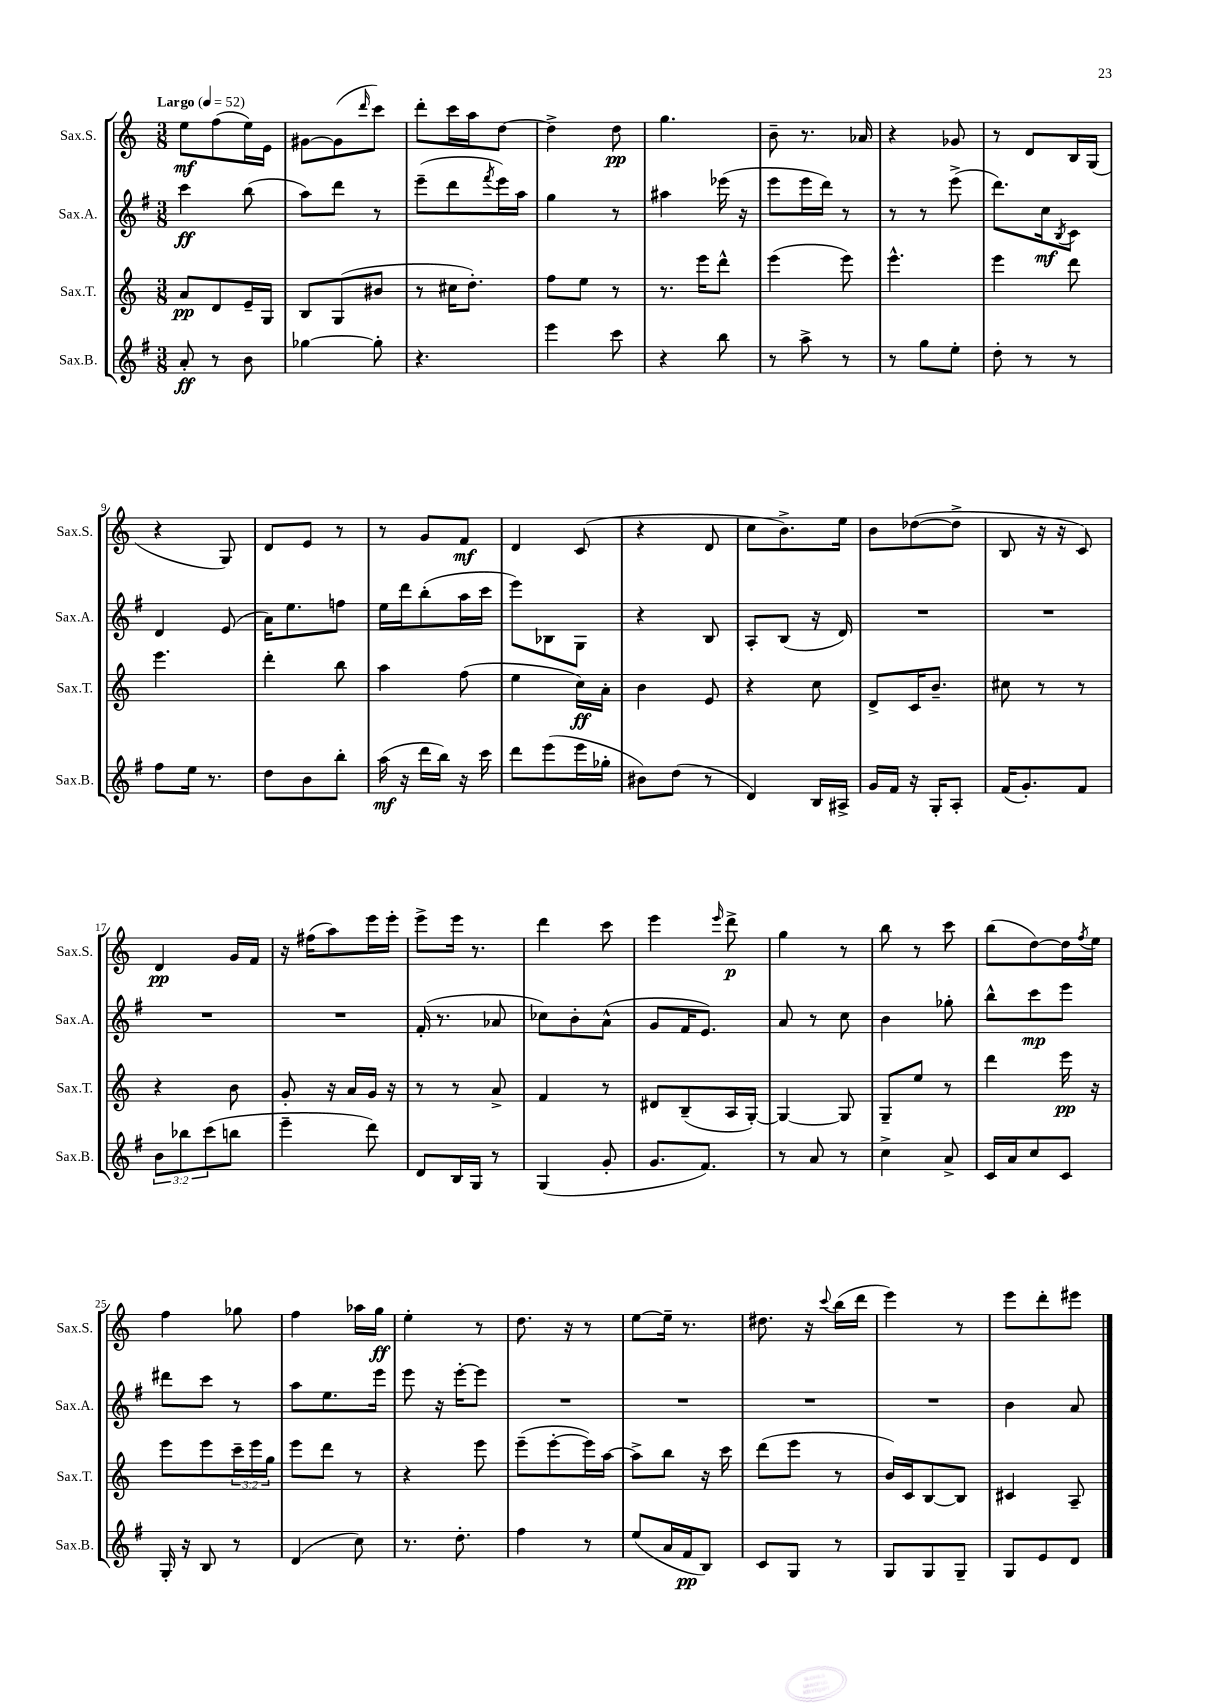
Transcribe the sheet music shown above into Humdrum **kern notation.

**kern	**kern	**kern	**kern
*staff4	*staff3	*staff2	*staff1
*clefG2	*clefG2	*clefG2	*clefG2
*k[f#]	*k[]	*k[f#]	*k[]
*M3/8	*M3/8	*M3/8	*M3/8
*MM52	*MM52	*MM52	*MM52
8a'	8a	4ccc	8ee
8r	8d	.	(8ff
8b	16e~	(8bb	16ee)
.	16G	.	16e
=	=	=	=
[4gg-	8B	8aa)	[8g#
.	(8G	8ddd	(8g#]
.	.	.	16qqddd
8gg-']	8b#	8r	8ccc)
=	=	=	=
4.r	8r	(8eee~	8ddd'
.	16cc#	8ddd	16ccc
.	8.dd')	.	16aa
.	.	8qfff#	.
.	.	16eee)	[8dd
.	.	16aa	.
=	=	=	=
4eee	8ff	4gg	4dd^]
.	8ee	.	.
8ccc	8r	8r	8dd
=	=	=	=
4r	8.r	4aa#	4.gg
.	16eee	.	.
8bb	8ddd^^	(16eee-	.
.	.	16r	.
=	=	=	=
8r	(4eee	8eee	8b~
8aa^	.	16eee	8.r
.	.	16ddd)	.
8r	8eee)	8r	.
.	.	.	16a-
=	=	=	=
8r	4.eee^^	8r	4r
8gg	.	8r	.
8ee'	.	(8eee^	8g-
=	=	=	=
8dd'	4eee	8.ddd)	8r
8r	.	.	8d
.	.	16cc	.
.	.	8qB	.
8r	8ddd	8c	16B
.	.	.	(16G
=	=	=	=
8ff#	4.eee	4d	4r
16ee	.	.	.
8.r	.	.	.
.	.	(8e	8G)
=	=	=	=
8dd	4ddd'	16a)	8d
.	.	8.ee	.
8b	.	.	8e
8bb'	8bb	8ff	8r
=	=	=	=
(16aa	4aa	16ee	8r
16r	.	16ddd	.
16ddd	.	(8bb'	8g
16bb)	.	.	.
16r	(8ff	16aa	8f
16ccc	.	16ccc	.
=	=	=	=
8ddd	4ee	8eee)	4d
(8eee	.	8B-	.
16eee	16cc)	8G	(8c
16gg-'	16a'	.	.
=	=	=	=
8b#)	4b	4r	4r
(8dd	.	.	.
8r	8e	8B	8d
=	=	=	=
4d)	4r	8A'	8cc
.	.	(8B	8.b^)
16B	8cc	16r	.
16A#^	.	16d)	16ee
=	=	=	=
16g	8d^	4.r	8b
16f#	.	.	.
16r	16c	.	([8dd-
16G'	8.b~	.	.
8A'	.	.	8dd-^]
=	=	=	=
(16f#	8cc#	4.r	8B
8.g')	.	.	.
.	8r	.	16r
.	.	.	16r
8f#	8r	.	8c)
=	=	=	=
12b	4r	4.r	4d
12bb-	.	.	.
(12ccc	.	.	.
8bb	8b	.	16g
.	.	.	16f
=	=	=	=
4eee~	8g'	4.r	16r
.	.	.	(16ff#
.	16r	.	8aa)
.	16a	.	.
8ddd)	16g	.	16eee
.	16r	.	16eee'
=	=	=	=
8d	8r	(16f#'	8eee^
.	.	8.r	.
16B	8r	.	16eee
16G	.	.	8.r
8r	8a^	8a-	.
=	=	=	=
(4G	4f	8cc-)	4ddd
.	.	8b'	.
8g'	8r	(8a^^	8ccc
=	=	=	=
8.g	8d#	8g	4eee
.	(8B~	16f#	.
8.f#)	.	8.e)	.
.	.	.	16qqeee
.	16A	.	8ddd^
.	[16G')	.	.
=	=	=	=
8r	4G_	8a	4gg
8a	.	8r	.
8r	8G]	8cc	8r
=	=	=	=
4cc^	8G~	4b	8bb
.	8ee	.	8r
8a^	8r	8gg-'	8ccc
=	=	=	=
16c	4ddd	8bb^^	(8bb
16a	.	.	.
8cc	.	8ccc	[8dd)
8c	16eee	8eee	16dd]
.	.	.	8qff
.	16r	.	16ee
=	=	=	=
16G'	8eee	8ddd#	4ff
16r	.	.	.
8B	8eee	8ccc	.
8r	24ccc~	8r	8gg-
.	24eee	.	.
.	24gg	.	.
=	=	=	=
(4d	8eee	8aa	4ff
.	8ddd	8.ee	.
8cc)	8r	.	16aa-
.	.	16eee	16gg
=	=	=	=
8.r	4r	8eee	4ee'
.	.	16r	.
8.dd'	.	[16eee'	.
.	8eee	8eee]	8r
=	=	=	=
4ff#	(8eee~	4.r	8.dd
.	[8eee'	.	.
.	.	.	16r
8r	16eee])	.	8r
.	[16aa	.	.
=	=	=	=
(8ee	8aa^]	4.r	[8ee
16a	8bb	.	16ee~]
16f#	.	.	8.r
8B)	16r	.	.
.	16ccc	.	.
=	=	=	=
8c	(8ddd	4.r	8.dd#
8G	8eee	.	.
.	.	.	16r
.	.	.	8qqccc
8r	8r	.	(16bb
.	.	.	16ddd
=	=	=	=
8G	16b)	4.r	4eee)
.	16c	.	.
8G	[8B	.	.
8G~	8B]	.	8r
=	=	=	=
8G	4c#	4b	8eee
8e	.	.	8ddd'
8d	8A~	8a	8eee#
==	==	==	==
*-	*-	*-	*-
